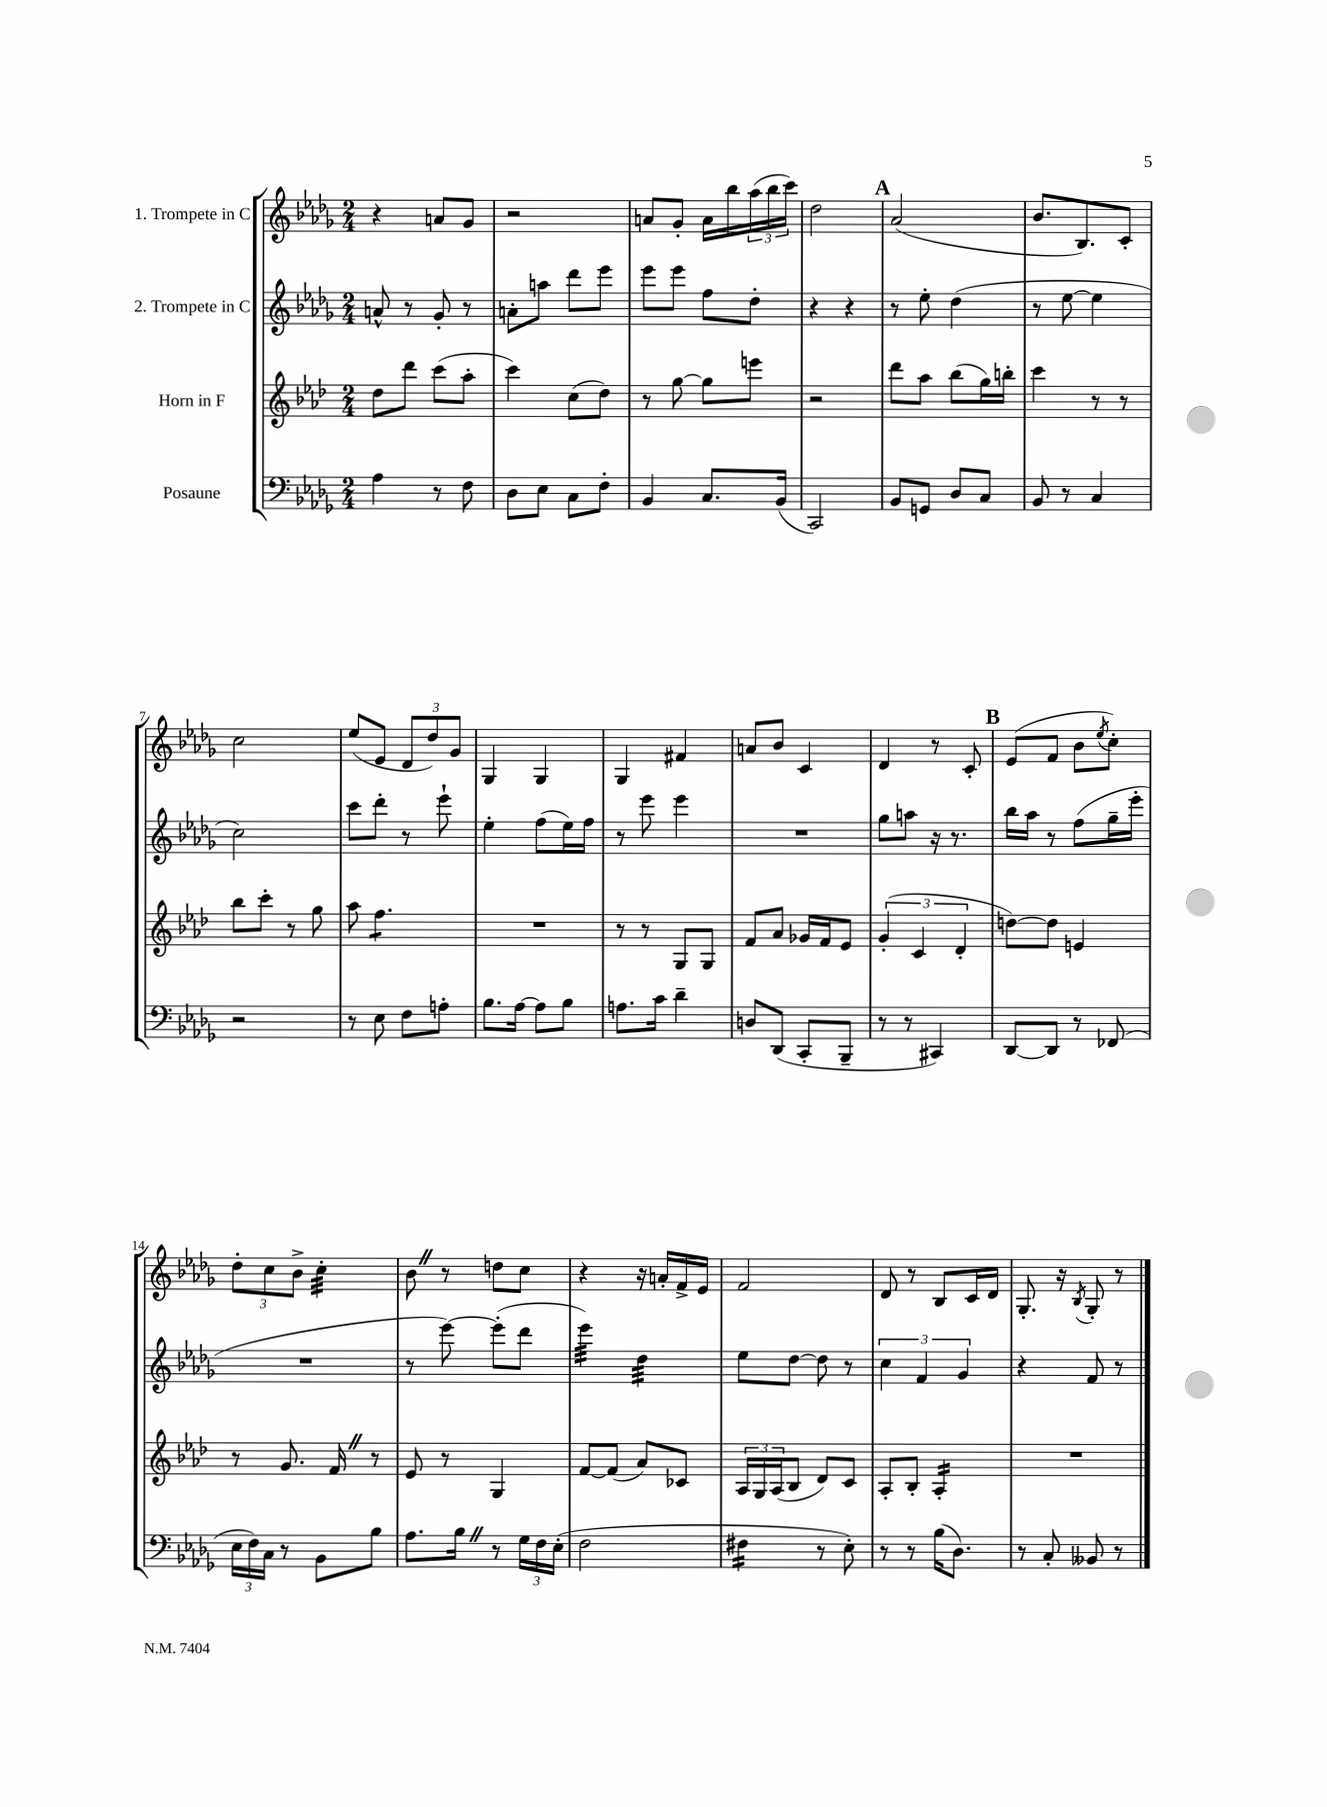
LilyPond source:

<<
\new StaffGroup <<
\new Staff = "s0" \with { instrumentName = "1. Trompete in C" } {
    \clef treble \key des \major \numericTimeSignature \time 2/4
    r4 a'8 ges'8 |
    r2 |
    a'8 ges'8-. a'16 bes''16 \tuplet 3/2 { aes''16( bes''16 c'''16) } |
    des''2 |
    \mark \markup { \bold "A" } aes'2( |
    bes'8. bes8.) c'8-. |
    c''2 |
    ees''8( ees'8 \tuplet 3/2 { des'8 des''8) ges'8 } |
    ges4 ges4 |
    ges4 fis'4 |
    a'8 bes'8 c'4 |
    des'4 r8 c'8-. |
    \mark \markup { \bold "B" } ees'8( f'8 bes'8 \acciaccatura { ees''8 } c''8-.) |
    \tuplet 3/2 { des''8-. c''8 bes'8-> } c''4:32-. |
    bes'8 \once \override BreathingSign.text = \markup { \musicglyph "scripts.caesura.straight" } \breathe r8 d''8 c''8 |
    r4 r16 a'16-. f'16-> ees'16 |
    f'2 |
    des'8 r8 bes8 c'16 des'16 |
    ges8.-. r16 \acciaccatura { bes8 } ges8-. r8 \bar "|." |
}
\new Staff = "s1" \with { instrumentName = "2. Trompete in C" } {
    \clef treble \key des \major \numericTimeSignature \time 2/4
    a'8-^ r8 ges'8-. r8 |
    a'8-. a''8 des'''8 ees'''8 |
    ees'''8 ees'''8 f''8 des''8-. |
    r4 r4 |
    \mark \markup { \bold "A" } r8 ees''8-. des''4( |
    r8 ees''8~ ees''4 |
    c''2) |
    c'''8 des'''8-. r8 ees'''8-! |
    ees''4-. f''8( ees''16) f''16 |
    r8 ees'''8 ees'''4 |
    R2 |
    ges''8 a''8 r16 r8. |
    \mark \markup { \bold "B" } bes''16 aes''16 r8 f''8( ges''16-- ees'''16-. |
    R2 |
    r8 ees'''8~) ees'''8-.( des'''8 |
    ees'''4:32) des''4:32 |
    ees''8 des''8~ des''8 r8 |
    \tuplet 3/2 { c''4 f'4 ges'4 } |
    r4 f'8 r8 \bar "|." |
}
\new Staff = "s2" \with { instrumentName = "Horn in F" } {
    \clef treble \key aes \major \numericTimeSignature \time 2/4
    des''8 des'''8 c'''8( aes''8-. |
    c'''4) c''8( des''8) |
    r8 g''8~ g''8 e'''8 |
    r2 |
    \mark \markup { \bold "A" } des'''8 aes''8 bes''8( g''16) b''16-. |
    c'''4 r8 r8 |
    bes''8 c'''8-. r8 g''8 |
    aes''8 f''4.:8 |
    R2 |
    r8 r8 g8 g8 |
    f'8 aes'8 ges'16 f'16 ees'8 |
    \tuplet 3/2 { g'4-.( c'4 des'4-. } |
    \mark \markup { \bold "B" } d''8~) d''8 e'4 |
    r8 g'8. f'16 \once \override BreathingSign.text = \markup { \musicglyph "scripts.caesura.straight" } \breathe r8 |
    ees'8 r8 g4 |
    f'8~ f'8( aes'8) ces'8 |
    \tuplet 3/2 { aes16 g16 aes16( } bes8 des'8) c'8 |
    aes8-. bes8-. aes4:16-. |
    R2 \bar "|." |
}
\new Staff = "s3" \with { instrumentName = "Posaune" } {
    \clef bass \key des \major \numericTimeSignature \time 2/4
    aes4 r8 f8 |
    des8 ees8 c8 f8-. |
    bes,4 c8. bes,16( |
    c,2) |
    \mark \markup { \bold "A" } bes,8 g,8 des8 c8 |
    bes,8 r8 c4 |
    r2 |
    r8 ees8 f8 a8-. |
    bes8. aes16~ aes8 bes8 |
    a8. c'16 des'4-- |
    d8 des,8( c,8-. bes,,8-- |
    r8 r8 cis,4) |
    \mark \markup { \bold "B" } des,8~ des,8 r8 fes,8( |
    \tuplet 3/2 { ees16 f16) c16 } r8 bes,8 bes8 |
    aes8. bes16 \once \override BreathingSign.text = \markup { \musicglyph "scripts.caesura.straight" } \breathe r8 \tuplet 3/2 { ges16 f16 ees16-.( } |
    f2 |
    fis4:16 r8 ees8-.) |
    r8 r8 bes16( des8.) |
    r8 c8-. beses,8 r8 \bar "|." |
}
>>
>>
